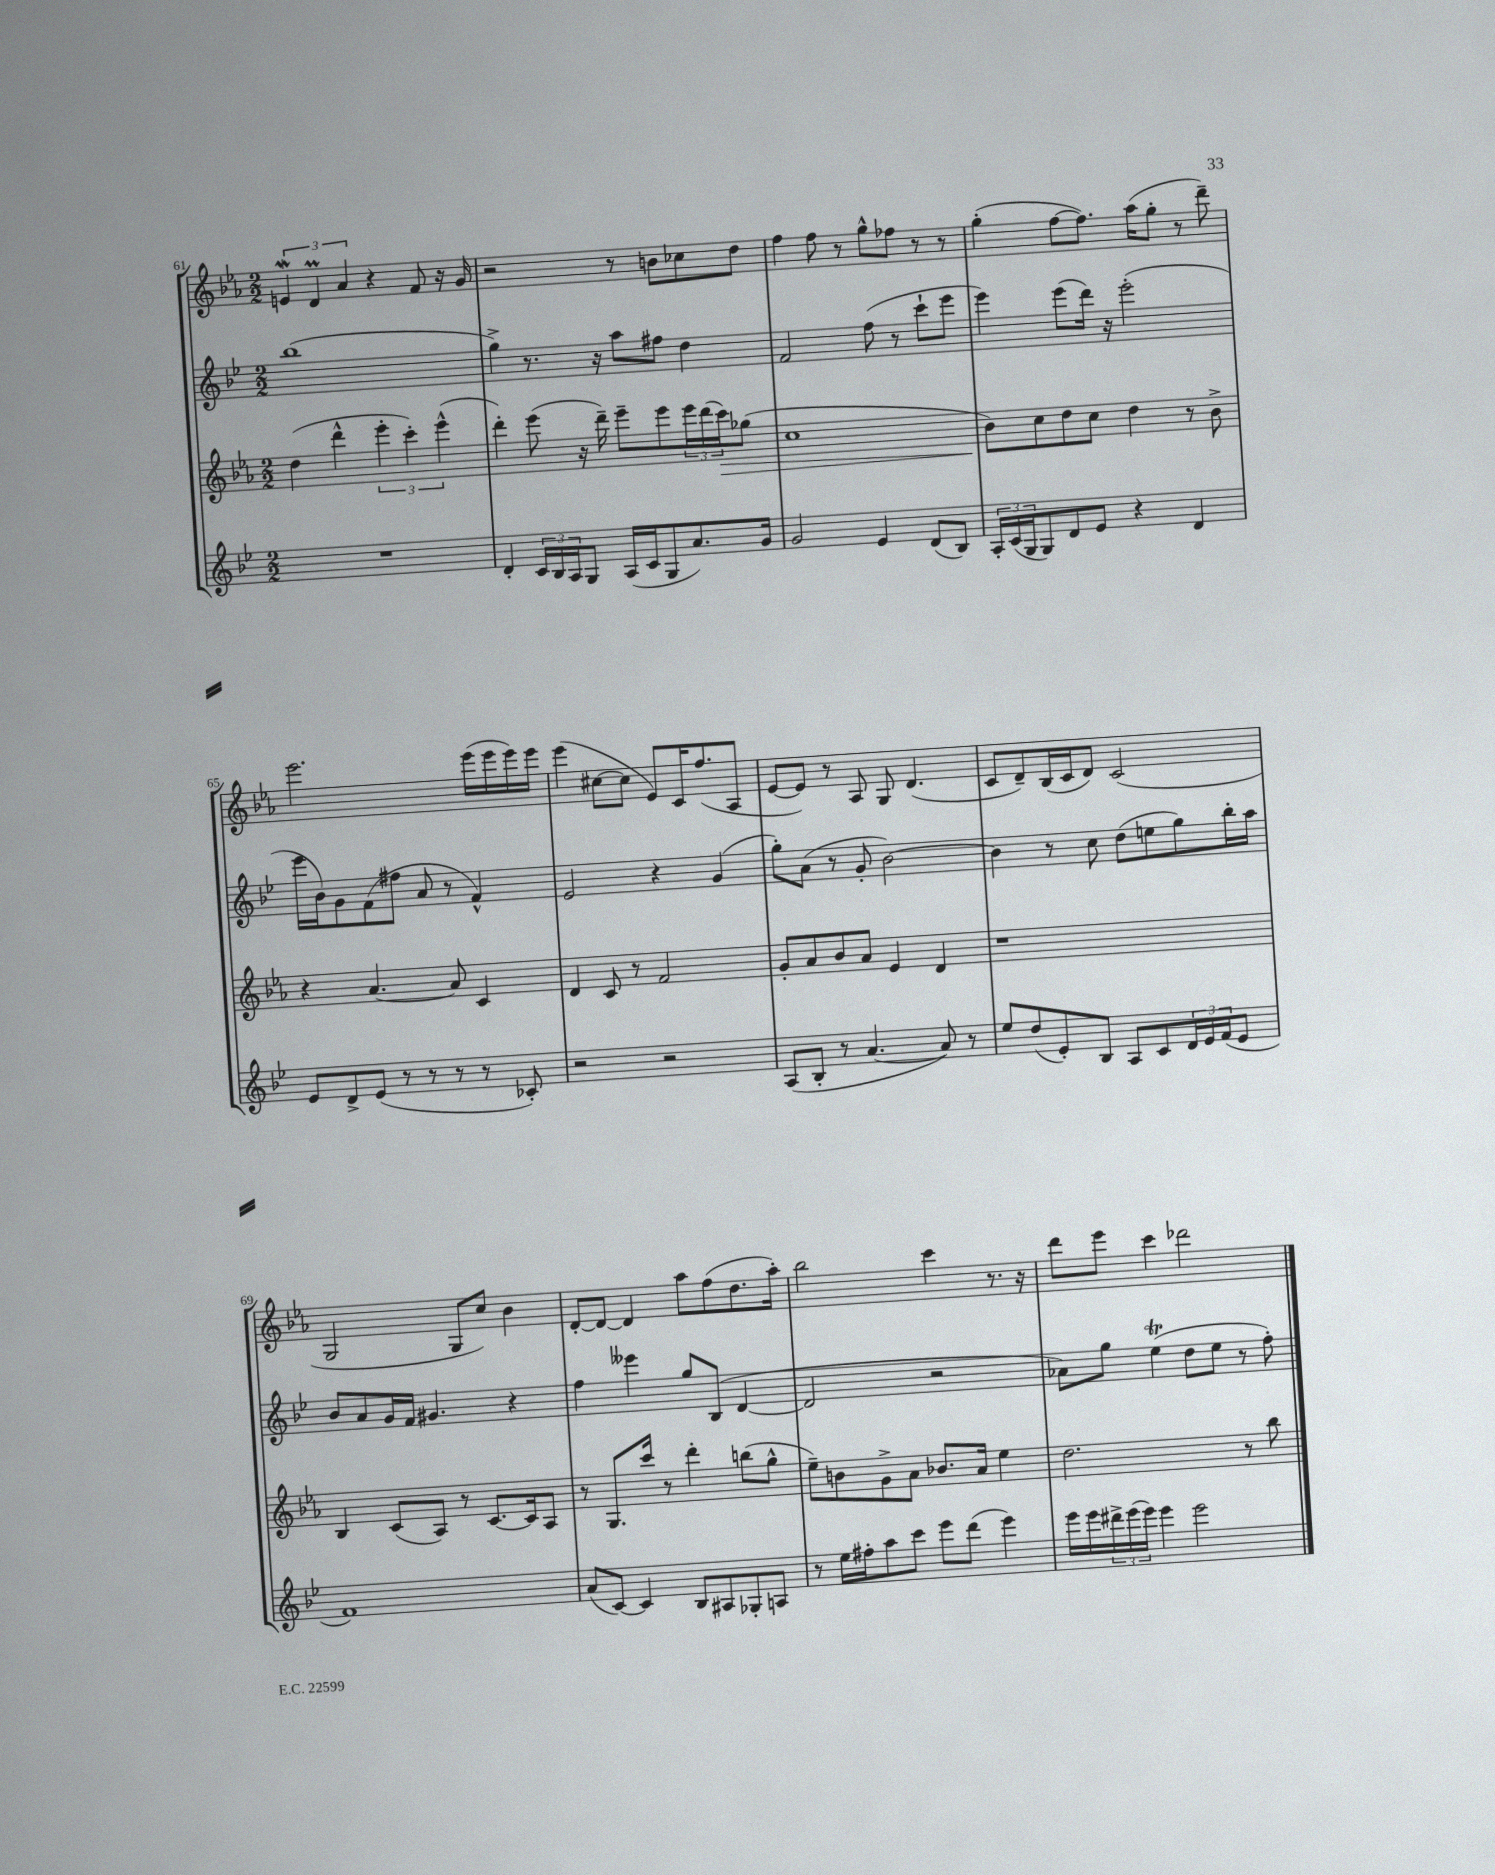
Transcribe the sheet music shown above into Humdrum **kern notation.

**kern	**kern	**kern	**kern
*staff4	*staff3	*staff2	*staff1
*clefG2	*clefG2	*clefG2	*clefG2
*k[b-e-]	*k[b-e-a-]	*k[b-e-]	*k[b-e-a-]
*M2/2	*M2/2	*M2/2	*M2/2
1r	(4dd	(1bb-	6e
.	.	.	6d
.	4ddd^^	.	.
.	.	.	6a-
.	6eee-'	.	4r
.	6ccc')	.	.
.	.	.	8f
.	(6eee-^^	.	.
.	.	.	16r
.	.	.	16g
=	=	=	=
4d'	4ddd')	4gg^)	2r
24c	(8eee-	8.r	.
24B-	.	.	.
24A	.	.	.
8G	16r	.	.
.	16ddd~)	16r	.
(16A	8eee-~	8aa	8r
16c	.	.	.
8G	8eee-	8ff#	8b
8.a)	24eee-	4dd	8cc-
.	(24ddd	.	.
.	24ccc)	.	.
.	(8gg-	.	8dd
16g	.	.	.
=	=	=	=
2g	1cc	2f	4ff
.	.	.	8ff
.	.	.	8r
4e-	.	(8ff	8gg^^
.	.	8r	8ff-
(8d	.	8ccc`	8r
8B-)	.	8eee-	8r
=	=	=	=
24A'	8b-)	4eee-)	(4gg'
(24c	.	.	.
24G	.	.	.
8G)	8cc	.	.
8d	8dd	(8eee-	[8ff
8e-	8cc	16ddd)	8.ff])
.	.	16r	.
4r	4dd	(2eee-'	.
.	.	.	(16aa-
.	.	.	8gg'
4d	8r	.	8r
.	8b-^	.	8ddd~)
=	=	=	=
8e-	4r	16eee-	2.eee-
.	.	16b-)	.
8d^	.	8g	.
(8e-	[4.a-	(8f	.
8r	.	8ff#	.
8r	.	8a	.
8r	8a-]	8r	.
8r	4c	4f^^)	(16eee-
.	.	.	16eee-
8c-')	.	.	16eee-)
.	.	.	16eee-
=	=	=	=
2r	4d	2e-	(4eee-
.	8c	.	[8cc#
.	8r	.	8cc#]
2r	2f	4r	8e-)
.	.	.	16c
.	.	.	(8.ff
.	.	(4g	.
.	.	.	8A-
=	=	=	=
(8A	8g'	8gg')	[8e-
8B-'	8a-	(8a	8e-])
8r	8b-	8r	8r
[4.a	8a-	8g'	8A-
.	4e-	[2b-)	8G
.	.	.	(4.d
8a])	4d	.	.
8r	.	.	.
=	=	=	=
8ee-	1r	4b-]	8c
(8dd	.	.	8d~)
8e-')	.	8r	(16B-
.	.	.	16c
8B-	.	8cc	8d)
8A	.	(8dd	(2c
8c	.	8ee	.
24d	.	8gg)	.
24e-	.	.	.
(24f	.	.	.
8e-	.	16bb-'	.
.	.	16aa	.
=	=	=	=
1f)	4B-	8b-	2G
.	.	8a	.
.	(8c	16g	.
.	.	16f	.
.	8A-)	4.g#	.
.	8r	.	8G
.	[8.c	.	8cc)
.	.	4r	4b-
.	16c]	.	.
.	8A-	.	.
=	=	=	=
(8a	8r	4ff	[8d'
[8c)	8.G	.	8d_
4c]	.	4eee--	4d]
.	16ccc	.	.
.	8r	.	.
8B-	4ddd'	8gg	8aa-
8A#	.	(8B-	(8ff
8G-'	(8bb	[4d	8.dd
8A	8gg^^	.	.
.	.	.	16aa-')
=	=	=	=
8r	8ee-~)	2d]	2bb-
16ee-	8b	.	.
16ff#'	.	.	.
8aa	8g^	.	.
8ccc	8a-	.	.
8eee-	8.b-	2r	4ccc
(8ddd	.	.	.
.	16a-	.	.
4eee-)	4ee-	.	8.r
.	.	.	16r
=	=	=	=
16eee-	2.dd	8a-)	8ddd
16eee-	.	.	.
24ddd#^	.	8gg	8eee-
(24eee-	.	.	.
24eee-)	.	.	.
4eee-	.	(4ee-	4ccc
2eee-	.	8dd	2ddd-
.	.	8ee-	.
.	8r	8r	.
.	8bb-	8ff')	.
==	==	==	==
*-	*-	*-	*-
